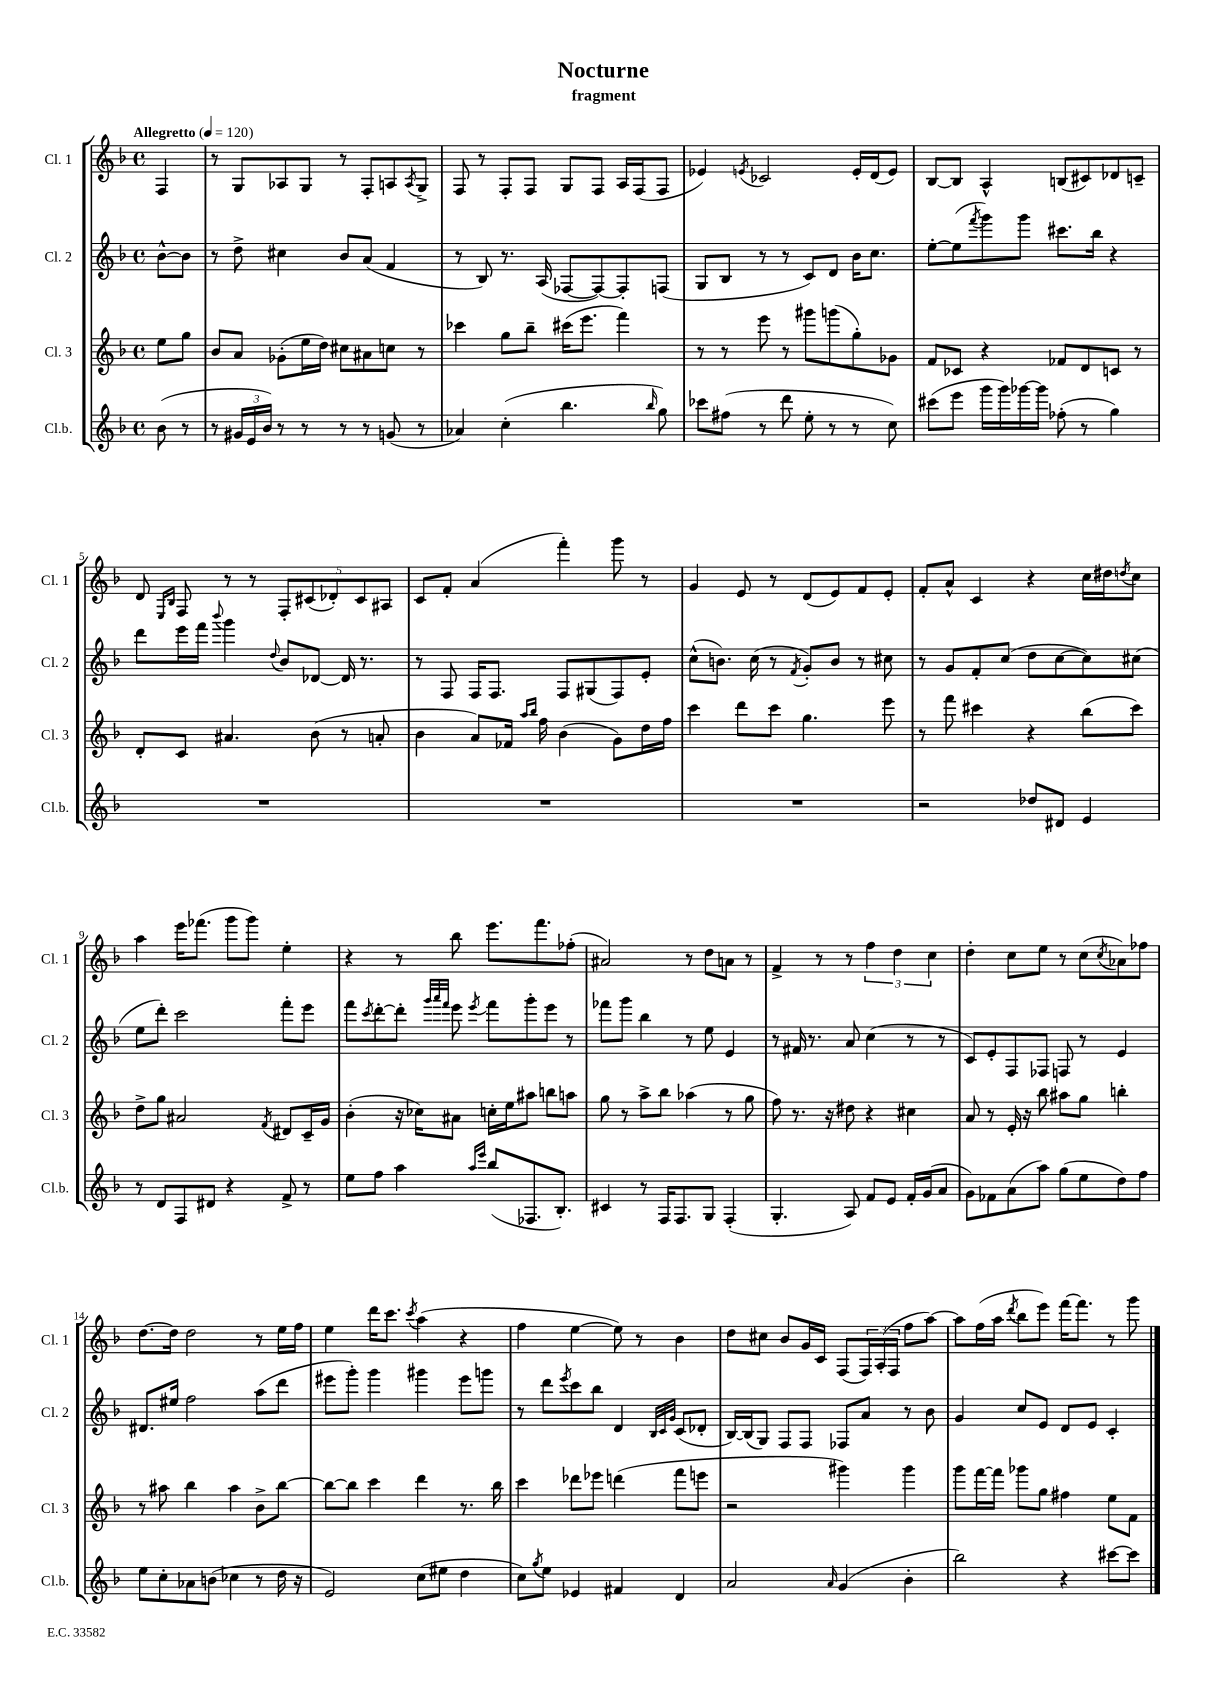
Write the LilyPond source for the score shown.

\header { title = "Nocturne" subtitle = "fragment" }
<<
\new StaffGroup <<
\new Staff = "s0" \with { instrumentName = "Cl. 1" shortInstrumentName = "Cl. 1" } {
    \clef treble \key f \major \defaultTimeSignature \time 4/4 \partial 4 \tempo "Allegretto" 4 = 120
    f4 |
    r8 g8 aes8 g8 r8 f8-. a8 \acciaccatura { a8 } g8-> |
    f8 r8 f8-. f8 g8 f8 a16 f16( f8 |
    ees'4) \acciaccatura { e'8 } ces'2 e'16-. d'16( e'8) |
    bes8~ bes8 a4-^ b8( cis'8) des'8 c'8-- |
    d'8 \grace { e16 bes16 } f8 r8 r8 \tuplet 5/4 { f8-. cis'8( des'8-.) cis'8 ais8 } |
    c'8 f'8-. a'4( f'''4-.) g'''8 r8 |
    g'4 e'8 r8 d'8( e'8) f'8 e'8-. |
    f'8-. a'8-^ c'4 r4 c''16 dis''16 \acciaccatura { d''8 } c''8 |
    a''4 e'''16 fes'''8.( g'''8 g'''8) e''4-. |
    r4 r8 bes''8 e'''8. f'''8. fes''8-.( |
    ais'2) r8 d''8 a'8 r8 |
    f'4-> r8 r8 \tuplet 3/2 { f''4 d''4 c''4 } |
    d''4-. c''8 e''8 r8 c''8( \acciaccatura { c''8 } aes'8) fes''8 |
    d''8.~ d''16 d''2 r8 e''16 f''16 |
    e''4 d'''16 c'''8. \acciaccatura { c'''8 } a''4( r4 |
    f''4 e''4~ e''8) r8 bes'4 |
    d''8 cis''8 bes'8 g'16 c'16 f8( \tuplet 3/2 { f16) a16-.( f16 } f''8 a''8~) |
    a''8 f''16( a''16 \acciaccatura { d'''8 } bes''8 e'''8) f'''16~ f'''8. r8 g'''8 \bar "|." |
}
\new Staff = "s1" \with { instrumentName = "Cl. 2" shortInstrumentName = "Cl. 2" } {
    \clef treble \key f \major \defaultTimeSignature \time 4/4 \partial 4
    bes'8~-^ bes'8 |
    r8 d''8-> cis''4 bes'8 a'8( f'4 |
    r8 bes8) r8. a16( fes8~ fes8~) fes8-. f8( |
    g8 bes8 r8 r8 c'8) d'8 bes'16 c''8. |
    e''8~-. e''8( \acciaccatura { f'''8 } g'''8) g'''8 cis'''8. bes''16 r4 |
    d'''8 e'''16 f'''16 \appoggiatura { bes'''8 } g'''4 \appoggiatura { d''8 } bes'8 des'8~ des'16 r8. |
    r8 f8 f16 f8. f8 gis8( f8) e'8-. |
    c''8-^( b'8.) c''16( r8 \acciaccatura { f'8 } g'8-.) b'8 r8 cis''8 |
    r8 g'8 f'8-. c''8( d''8 c''8~ c''8) cis''8( |
    e''8 d'''8-.) c'''2 f'''8-. e'''8 |
    f'''8 \acciaccatura { c'''8 } d'''8~-. d'''8-. \grace { g'''32 a'''32 f'''32 } e'''8 \acciaccatura { e'''8 } f'''8 g'''8-. e'''8 r8 |
    fes'''8 g'''8 bes''4 r8 e''8 e'4 |
    r8 fis'16 r8. a'8 c''4( r8 r8 |
    c'8) e'8-. f8 fes8 f8 r8 e'4 |
    dis'8. eis''16 f''2 a''8( d'''8 |
    eis'''8 g'''8-.) g'''4 gis'''4 eis'''8 g'''8 |
    r8 d'''8 \acciaccatura { e'''8 } c'''8 bes''8 d'4 \grace { bes32 c'32 g'32 } c'8( des'8-. |
    bes16~) bes16( g8) f8 f8 fes8 a'8 r8 bes'8 |
    g'4 c''8 e'8 d'8 e'8 c'4-. \bar "|." |
}
\new Staff = "s2" \with { instrumentName = "Cl. 3" shortInstrumentName = "Cl. 3" } {
    \clef treble \key f \major \defaultTimeSignature \time 4/4 \partial 4
    e''8 g''8 |
    bes'8 a'8 ges'8-.( e''16 d''16) cis''8 ais'8 c''8 r8 |
    ces'''4 g''8 bes''8-- cis'''16( e'''8. f'''4) |
    r8 r8 e'''8 r8 gis'''8 g'''8( g''8-.) ges'8 |
    f'8 ces'8 r4 fes'8 d'8 c'8 r8 |
    d'8-. c'8 ais'4. bes'8( r8 a'8-. |
    bes'4 a'8) fes'16 \grace { a''16 bes''16 } f''16 bes'4( g'8) d''16 f''16 |
    c'''4 d'''8 c'''8 g''4. e'''8 |
    r8 f'''8 cis'''4 r4 bes''8( cis'''8) |
    d''8-> g''8 ais'2 \acciaccatura { f'8 } dis'8 c'16-- g'16 |
    bes'4-.( r16 ces''16) ais'8 c''16-. e''16 ais''8 b''8 a''8 |
    g''8 r8 a''8-> bes''8 aes''4( r8 g''8 |
    f''8) r8. r16 dis''8 r4 cis''4 |
    a'8 r8 e'16-. r16 bes''8 ais''8 g''8 b''4-. |
    r8 ais''8 bes''4 ais''4 bes'8-> bes''8~ |
    bes''8~ bes''8 c'''4 d'''4 r8. bes''16 |
    c'''4 des'''8 ees'''8 d'''4( f'''8 e'''8 |
    r2 gis'''4) gis'''4 |
    g'''8 f'''16~ f'''16 ges'''8 g''8 fis''4 e''8 f'8 \bar "|." |
}
\new Staff = "s3" \with { instrumentName = "Cl.b." shortInstrumentName = "Cl.b." } {
    \clef treble \key f \major \defaultTimeSignature \time 4/4 \partial 4
    bes'8( r8 |
    r8 \tuplet 3/2 { gis'16 e'16 bes'16) } r8 r8 r8 r8 g'8( r8 |
    aes'4) c''4-.( bes''4. \grace { bes''16 } g''8) |
    ces'''8 fis''8( r8 d'''8 e''8-. r8 r8 c''8) |
    cis'''8( e'''8 g'''16 g'''16) ges'''16~ ges'''16 fes''8-.( r8 g''4) |
    R1 |
    R1 |
    R1 |
    r2 des''8 dis'8 e'4 |
    r8 d'8 f8 dis'8 r4 f'8-> r8 |
    e''8 f''8 a''4 \grace { a''16 e'''16 } bes''8( fes8. bes8.-.) |
    cis'4 r8 f16 f8. g8 f4-.( |
    g4.-. a8) f'8 e'8 f'16-. g'16( a'8 |
    g'8) fes'8 a'8( a''8) g''8( e''8 d''8) f''8 |
    e''8 c''8-. aes'8 b'8( ces''4 r8 d''16 r16 |
    e'2) c''8( eis''8 d''4 |
    c''8) \acciaccatura { g''8 } e''8 ees'4 fis'4 d'4 |
    a'2 \grace { a'16 } g'4( bes'4-. |
    bes''2) r4 cis'''8~ cis'''8 \bar "|." |
}
>>
>>
